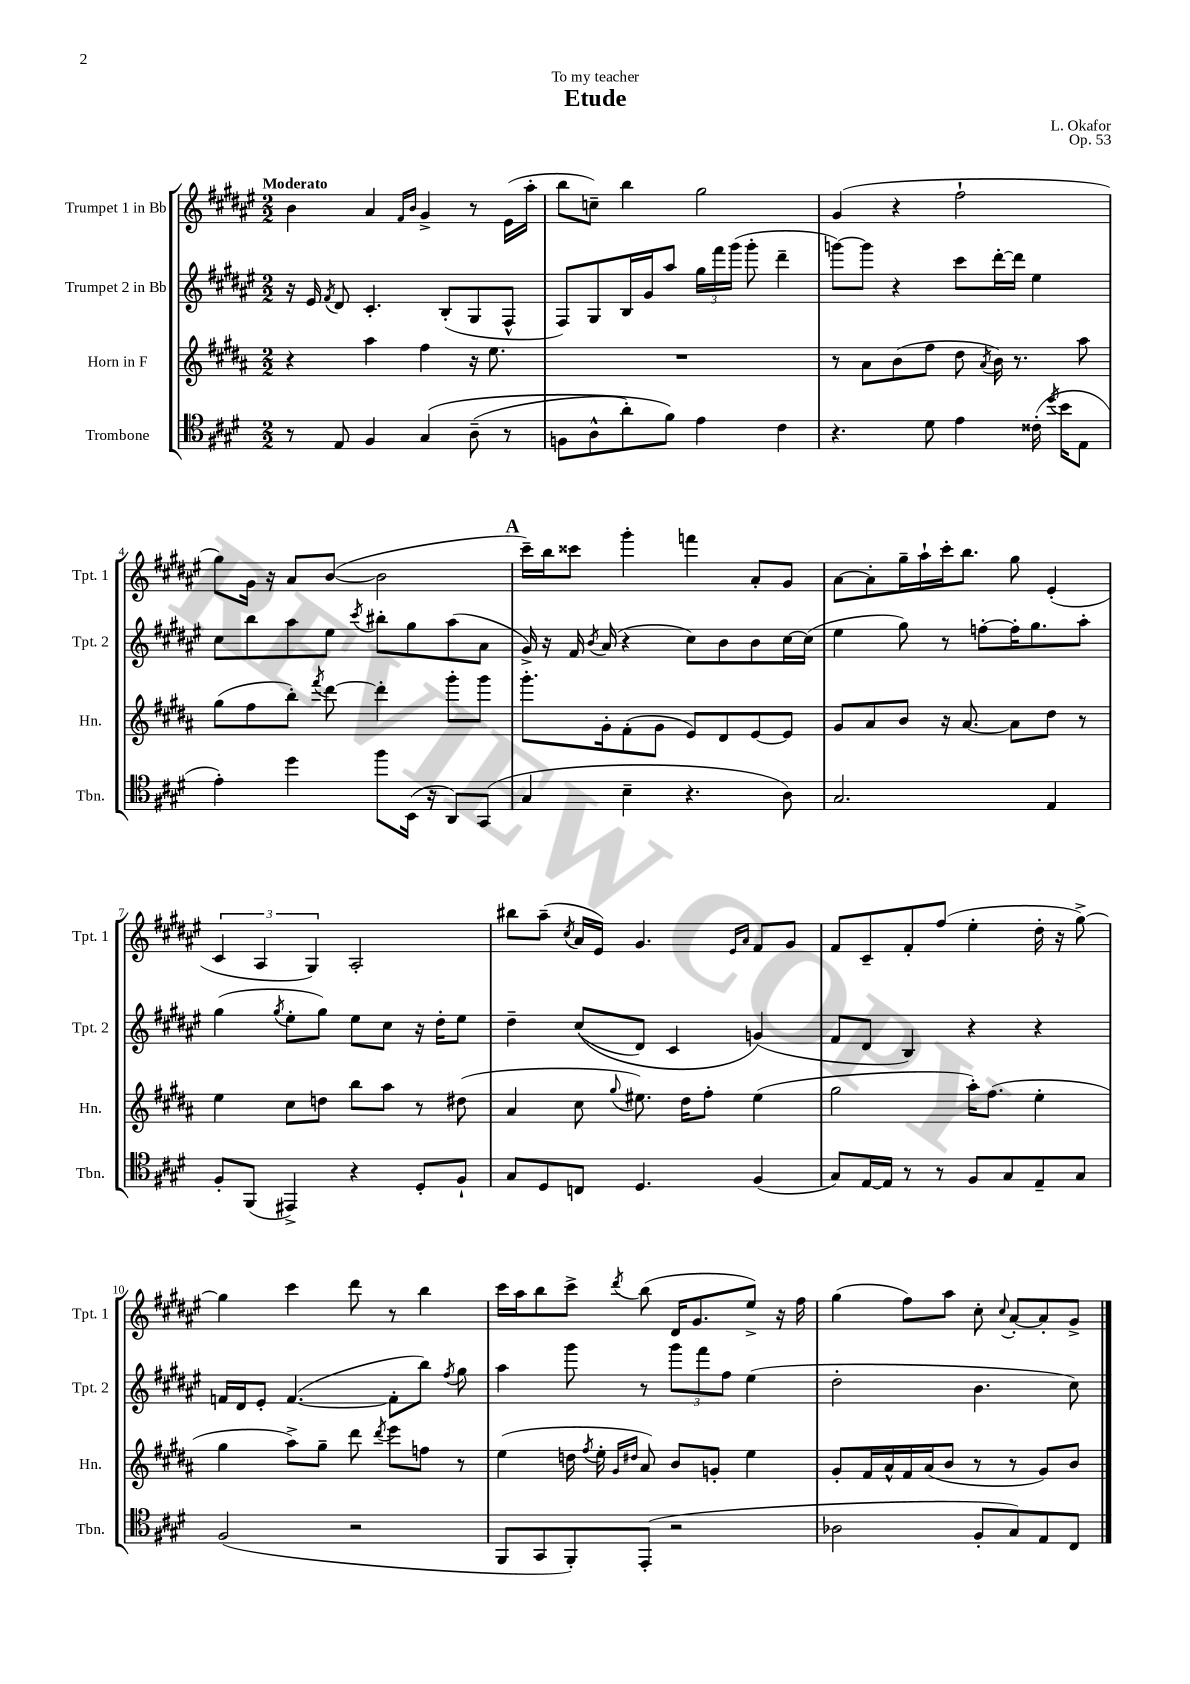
\header { title = "Etude" composer = "L. Okafor" dedication = "To my teacher" opus = "Op. 53" }
<<
\new StaffGroup <<
\new Staff = "s0" \with { instrumentName = "Trumpet 1 in Bb" shortInstrumentName = "Tpt. 1" } {
    \clef treble \key fis \major \numericTimeSignature \time 2/2 \tempo "Moderato"
    \autoBeamOff b'4 ais'4 \grace { fis'16[ b'16] } gis'4-> r8 eis'16[( ais''16]-. |
    b''8[ c''8]--) b''4 gis''2 |
    gis'4( r4 fis''2-! |
    gis''8[) gis'16] r16 ais'8[ b'8]~( b'2 |
    \mark \markup { \bold "A" } cis'''16[--) b''16 cisis'''8] gis'''4-. f'''4 ais'8[-. gis'8] |
    ais'8[~ ais'8-. gis''16-- ais''16-! cis'''16-. b''8.] gis''8 eis'4-.( |
    \tuplet 3/2 { cis'4 ais4 gis4) } ais2-. |
    bis''8[ ais''8]--( \acciaccatura { cis''8 } ais'16[ eis'16]) gis'4. \grace { eis'16[ ais'16] } fis'8[ gis'8] |
    fis'8[ cis'8-- fis'8-. fis''8]( eis''4-. dis''16-. r16 gis''8~->) |
    gis''4 cis'''4 dis'''8 r8 b''4 |
    cis'''16[ ais''16 b''8 cis'''8]-> \acciaccatura { dis'''8 } b''8( dis'16[ gis'8. eis''8]->) r16 fis''16 |
    gis''4( fis''8[) ais''8] cis''8-. \appoggiatura { cis''8 } ais'8[~-. ais'8-. gis'8]-> \bar "|." |
}
\new Staff = "s1" \with { instrumentName = "Trumpet 2 in Bb" shortInstrumentName = "Tpt. 2" } {
    \clef treble \key fis \major \numericTimeSignature \time 2/2
    \autoBeamOff r16 eis'16 \acciaccatura { fis'8 } dis'8 cis'4.-. b8[-.( gis8 fis8]-^ |
    fis8[) gis8 b16 gis'16 ais''8] \tuplet 3/2 { gis''16[ fis'''16 gis'''16]( } gis'''8-. dis'''4-- |
    g'''8[~) g'''8] r4 cis'''8[ dis'''16~-. dis'''16] eis''4 |
    cis''8[ b''8 ais''8 eis''8] \acciaccatura { cis'''8 } bis''8[-. gis''8 ais''8( ais'8] |
    \mark \markup { \bold "A" } gis'16->) r16 fis'16 \acciaccatura { b'8 } ais'16( r4 cis''8[) b'8 b'8 cis''16~ cis''16]( |
    eis''4 gis''8) r8 f''8[~-. f''16-. gis''8. ais''8]-. |
    gis''4( \acciaccatura { gis''8 } eis''8[-. gis''8]) eis''8[ cis''8] r16 dis''16[-. eis''8] |
    dis''4-- cis''8[(\( dis'8]) cis'4 g'4(\) |
    fis'8[ dis'8] b4) r4 r4 |
    f'16[ dis'16 eis'8]-. f'4.~( f'8[-. b''8]) \acciaccatura { fis''8 } gis''8 |
    ais''4 gis'''8 r8 \tuplet 3/2 { gis'''8[ fis'''8 fis''8] } eis''4( |
    dis''2-. b'4. cis''8) \bar "|." |
}
\new Staff = "s2" \with { instrumentName = "Horn in F" shortInstrumentName = "Hn." } {
    \clef treble \key b \major \numericTimeSignature \time 2/2
    \autoBeamOff r4 ais''4 fis''4 r16 e''8. |
    R1 |
    r8 ais'8[ b'8( fis''8] dis''8 \acciaccatura { ais'8 } b'16) r8. ais''8 |
    gis''8[( fis''8 b''8]-.) \acciaccatura { fis'''8 } dis'''8~ dis'''4-. gis'''8[-. gis'''8] |
    \mark \markup { \bold "A" } gis'''8.[-. gis'16-. fis'8-.( gis'8] e'8[) dis'8 e'8~ e'8] |
    gis'8[ ais'8 b'8] r16 ais'8.~ ais'8[ dis''8] r8 |
    e''4 cis''8[ d''8] b''8[ ais''8] r8 dis''8( |
    ais'4 cis''8 \appoggiatura { gis''8 } eis''8.) dis''16[ fis''8]-. eis''4( |
    gis''2 ais''16[-.) fis''8.]( e''4-. |
    gis''4 ais''8[->) gis''8]-- dis'''8 \acciaccatura { dis'''8 } e'''8[ f''8] r8 |
    e''4( d''16 \acciaccatura { fis''8 } e''16-. \grace { gis'16[ dis''16] } ais'8) b'8[ g'8]-. e''4 |
    gis'8[-. fis'16 ais'16-^ fis'16 ais'16( b'8] r8 r8 gis'8[) b'8] \bar "|." |
}
\new Staff = "s3" \with { instrumentName = "Trombone" shortInstrumentName = "Tbn." } {
    \clef tenor \key e \major \numericTimeSignature \time 2/2
    \autoBeamOff r8 e8 fis4 gis4\( a8--( r8 |
    f8[ a8-^ a'8-.) fis'8]\) e'4 cis'4 |
    r4. dis'8 e'4 cisis'16-.( \acciaccatura { dis''8 } b'16[ e8] |
    e'4-.) dis''4 fis''8[ b,16]( r16 a,8[) gis,8]( |
    \mark \markup { \bold "A" } gis4 b4-- r4. a8) |
    gis2. e4 |
    fis8[-. fis,8]( eis,4->) r4 dis8[-. fis8]-! |
    gis8[ dis8 c8] dis4. fis4( |
    gis8[) e16~ e16] r8 r8 fis8[ gis8 e8-- gis8] |
    fis2( r2 |
    fis,8[ gis,8 fis,8-.) e,8]-.( r2 |
    aes2 fis8[-. gis8) e8 cis8] \bar "|." |
}
>>
>>
